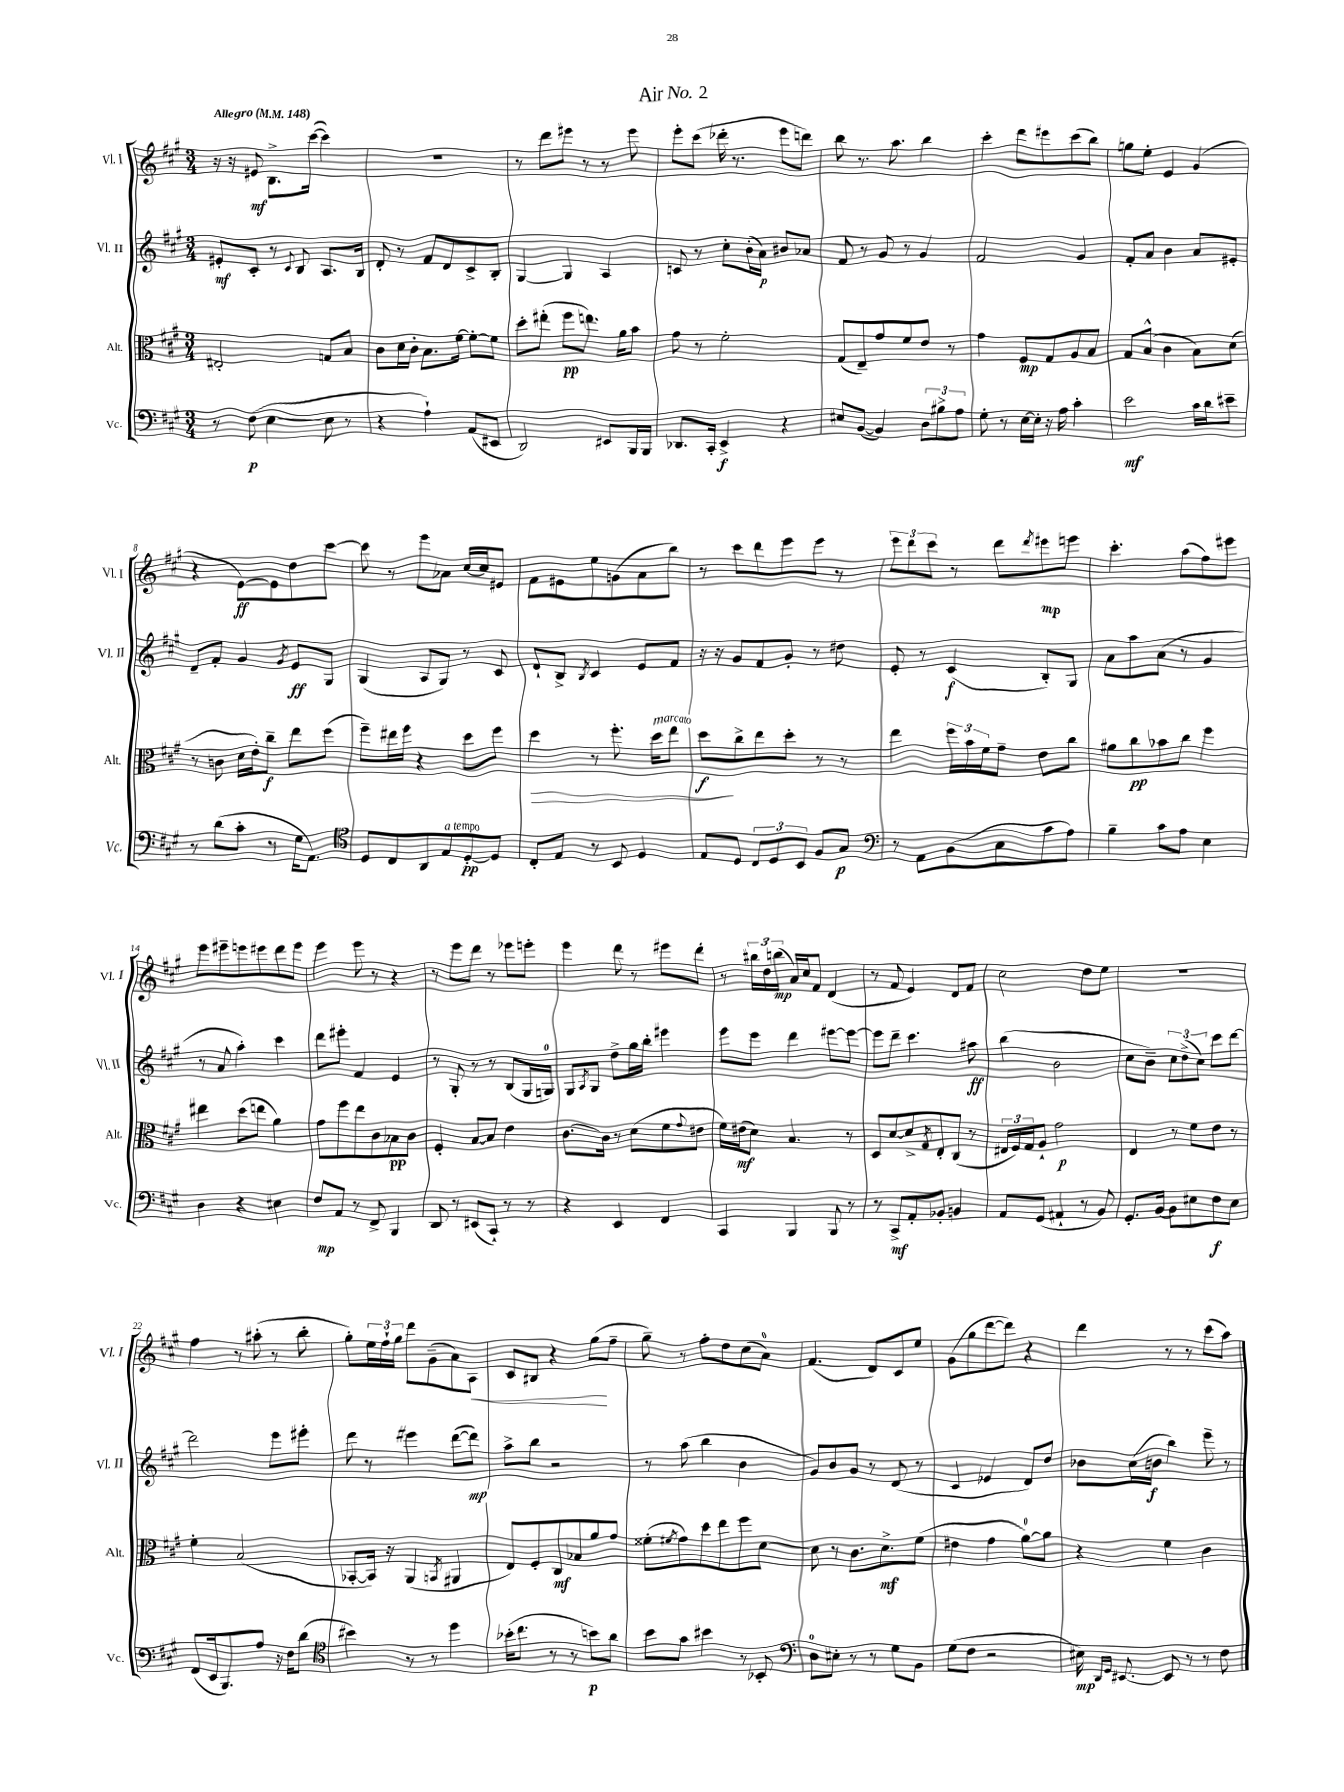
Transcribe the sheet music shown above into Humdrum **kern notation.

**kern	**dynam	**kern	**dynam	**kern	**dynam	**kern	**dynam
*part4	*part4	*part3	*part3	*part2	*part2	*part1	*part1
*staff4	*staff4	*staff3	*staff3	*staff2	*staff2	*staff1	*staff1
*I"Vc.	*	*I"Alt.	*	*I"Vl. II	*	*I"Vl. I	*
*I'Vc.	*	*I'Alt.	*	*I'Vl. II	*	*I'Vl. I	*
*clefF4	*	*clefC3	*	*clefG2	*	*clefG2	*
*k[f#c#g#]	*	*k[f#c#g#]	*	*k[f#c#g#]	*	*k[f#c#g#]	*
*M3/4	*	*M3/4	*	*M3/4	*	*M3/4	*
*MM148	*	*MM148	*	*MM148	*	*MM148	*
=1	=1	=1	=1	=1	=1	=1	=1
!	!	!	!	!	!	!LO:TX:a:B:t=Allegro	!
8r	.	2E#X'/	.	8e#X'/L	mf	16r	.
.	.	.	.	.	.	16r	.
(8F#\	p	.	.	8c#'/J	.	8e#X/	mf
[4E\	.	.	.	8r	.	8.B^\L	.
.	.	.	.	8qqc#/	.	.	.
.	.	.	.	8B/	.	.	.
.	.	.	.	.	.	([16ccc#\Jk	.
8E\]	.	8Gn/L	.	8.A/L	.	4ccc#\])	.
8r	.	8B/J	.	.	.	.	.
.	.	.	.	16B/Jk	.	.	.
=2	=2	=2	=2	=2	=2	=2	=2
4r	.	8c#\L	.	8d'/	.	2.r	.
.	.	16d\L	.	8r	.	.	.
.	.	16c#'\JJ	.	.	.	.	.
4A`\)	.	8.B\L	.	8f#/L	.	.	.
.	.	.	.	8d/	.	.	.
.	.	[16f#\Jk	.	.	.	.	.
(8AA/L	.	8f#'\L_	.	8c#^/	.	.	.
8EE#X/J	.	8f#\J]	.	8B'/J	.	.	.
=3	=3	=3	=3	=3	=3	=3	=3
2DD/)	.	8dd'\L	.	[4G#/	.	8r	.
.	.	(8ee#X'\J	.	.	.	8ddd\L	.
.	.	8ff#\L	pp	4G#/]	.	8eee#X\J	.
.	.	8.een\J)	.	.	.	8r	.
8EE#X/L	.	.	.	4A/	.	8r	.
.	.	16a\KL	.	.	.	.	.
16BBB/L	.	8b\J	.	.	.	8eee#\	.
16BBB/JJ	.	.	.	.	.	.	.
=4	=4	=4	=4	=4	=4	=4	=4
8.DD-X/L	.	8g#\	.	8cn/	.	8eee'\L	.
.	.	8r	.	8r	.	(8ccc#\J	.
16CC#'/Jk	.	.	.	.	.	.	.
4EE^/	f	2f#'\	.	8cc#'\L	.	16ddd-X'\	.
.	.	.	.	.	.	8.r	.
.	.	.	.	(16b'\L	.	.	.
.	.	.	.	16a\JJ)	p	.	.
4r	.	.	.	8b#X/L	.	8eee\L	.
.	.	.	.	8a-X/J	.	8dddn\J)	.
=5	=5	=5	=5	=5	=5	=5	=5
8E#X/L	.	(8G#/L	.	8f#/	.	8bb\	.
([8BB/J	.	8E~/)	.	8r	.	8.r	.
4BB/])	.	8g#/	.	8g#/	.	.	.
.	.	.	.	.	.	8.aa\	.
.	.	8f#/	.	8r	.	.	.
12D\L	.	8e/J	.	4g#/	.	4bb\	.
12B#X^\	.	.	.	.	.	.	.
.	.	8r	.	.	.	.	.
12A\J	.	.	.	.	.	.	.
=6	=6	=6	=6	=6	=6	=6	=6
8G#'\	.	4g#\	.	2f#/	.	4ccc#'\	.
8r	.	.	.	.	.	.	.
[16E\LL	.	8F#/L	mp	.	.	8ddd\L	.
16E'\JJ]	.	.	.	.	.	.	.
16r	.	8G#/	.	.	.	8eee#X\	.
16A\	.	.	.	.	.	.	.
4c#'\	.	8A/	.	4g#/	.	(8ccc#\	.
.	.	8B/J	.	.	.	8bb\J)	.
=7	=7	=7	=7	=7	=7	=7	=7
2e\	mf	8G#/L	.	8f#'/L	.	8ggn\L	.
.	.	(8B^^/J	.	8a/J	.	8ee'\J	.
.	.	4c#\	.	4b\	.	4e/	.
16c#\LL	.	8B\L)	.	8a/L	.	(4g#/	.
16d\J	.	.	.	.	.	.	.
8e#X~\J	.	(8d\J	.	8e#X'/J	.	.	.
!!LO:LB:g=z
=8	=8	=8	=8	=8	=8	=8	=8
8r	.	8r	.	8d~/L	.	4r	.
(8d\L	.	8cn\	.	8f#'/J	.	.	.
8c#'\J	.	16d\LL	.	4g#/	.	[8e\L)	ff
.	.	16e'\J)	.	.	.	.	.
8r	.	8cc#~\J	f	.	.	8e\]	.
.	.	.	.	8qg#/	.	.	.
16G#\KL	.	8ee\L	.	8e/L	ff	8dd\	.
8.AA\J)	.	.	.	.	.	.	.
.	.	(8ff#\J	.	8G#/J	.	[8ccc#\J	.
=9	=9	=9	=9	=9	=9	=9	=9
*clefC4	*	*	*	*	*	*	*
8D/L	.	8ff#~\L)	.	(4G#/	.	8ccc#\]	.
8C#/	.	16ee#X\L	.	.	.	8r	.
.	.	16ff#\JJ	.	.	.	.	.
8AA/	.	4r	.	8A/L	.	8eee\L	.
!LO:TX:a:i:t=a tempo	!	!	!	!	!	!	!
8E/	.	.	.	8G#/J)	.	8a-X\J	.
[8D'/	pp	8dd\L	.	8r	.	[16cc#/LL	.
.	.	.	.	.	.	16cc#/J]	.
8D/J]	.	8ff#\J	.	8c#/	.	8e#X/J	.
=10	=10	=10	=10	=10	=10	=10	=10
!	!	!	!LO:HP:b	!	!	!	!
8C#'/L	.	4dd\	>	8d`/L	.	8f#\L	.
8E/J	.	.	.	8B^/J	.	8e#X\	.
.	.	.	.	8qB/	.	.	.
8r	.	8r	.	4c#/	.	8ee\	.
8BB/	.	8.ff#'\	.	.	.	(8gn\	.
4D/	.	.	.	8e/L	.	8a\	.
!	!	!LO:TX:a:i:t=marcato	!	!	!	!	!
.	.	16dd\KL	.	.	.	.	.
.	.	8ee\J	.	8f#/J	.	8bb\J)	.
=11	=11	=11	=11	=11	=11	=11	=11
8E/L	.	8dd\L	f	16r	.	8r	.
.	.	.	.	16r	.	.	.
8D/J	.	8cc#^\	]	8g#/L	.	8ccc#\L	.
12C#/L	.	8ee\	.	8f#/	.	8ddd\	.
12D/	.	.	.	.	.	.	.
.	.	8dd'\J	.	8g#'/J	.	8eee\	.
12BB/J	.	.	.	.	.	.	.
8F#/L	.	8r	.	8r	.	8eee\J	.
8G#/J	p	8r	.	8dd#X\	.	8r	.
=12	=12	=12	=12	=12	=12	=12	=12
*clefF4	*	*	*	*	*	*	*
8r	.	4ee\	.	8e'/	.	12eee\L	.
.	.	.	.	.	.	12ddd\	.
8AA\L	.	.	.	8r	.	.	.
.	.	.	.	.	.	12ccc#\J	.
(8BB\	.	24ff#\LL	.	(4c#/	f	8r	.
.	.	24b\	.	.	.	.	.
.	.	24f#\J	.	.	.	.	.
8C#\	.	8g#~\J	.	.	.	8ddd\L	.
.	.	.	.	.	.	8qddd/	.
8c#\	.	8e\L	.	8B'/L)	.	8eee#X\	mp
8A\J)	.	8cc#\J	.	8G#/J	.	8eeen\J	.
=13	=13	=13	=13	=13	=13	=13	=13
4B~\	.	8a#X\L	.	8a\L	.	4.ccc#'\	.
.	.	8cc#\	pp	8aa\	.	.	.
8c#\L	.	8b-X\	.	(8a\J	.	.	.
8A\J	.	8cc#\J	.	8r	.	(8aa\L	.
4E\	.	4ff#\	.	4g#/	.	8ff#\)	.
.	.	.	.	.	.	8eee#X\J	.
!!LO:LB:g=z
=14	=14	=14	=14	=14	=14	=14	=14
4D\	.	4ee#X\	.	8r	.	8eee\L	.
.	.	.	.	8a/	.	8eee#X~\	.
4r	.	(8dd\L	.	4aa'\)	.	8eeen\	.
.	.	8een\J	.	.	.	8eee#X\	.
4E#X\	.	4a\)	.	4ccc#\	.	8ddd\	.
.	.	.	.	.	.	8eee#\J	.
=15	=15	=15	=15	=15	=15	=15	=15
8F#/L	mp	8g#\L	.	8ddd\L	.	4eee\	.
8AA/J	.	8ff#\	.	8eee#X'\J	.	.	.
8r	.	8ee\	.	4f#/	.	8eee\	.
8FF#^/	.	8c#\	.	.	.	8r	.
4BBB/	.	8B-X\	pp	4e/	.	4r	.
.	.	8c#\J	.	.	.	.	.
=16	=16	=16	=16	=16	=16	=16	=16
8DD/	.	4F#'/	.	8r	.	8r	.
8r	.	.	.	8G#'/	.	8eee\L	.
(8EE#X/L	.	[8B/L	.	8r	.	8ddd\J	.
8CC#`/J)	.	8B/J]	.	8r	.	8r	.
8r	.	4e\	.	(8B/L	.	8eee-X\L	.
8r	.	.	.	16G#/L	.	8eeen'\J	.
.	.	.	.	16Gn/JJ)	.	.	.
=17	=17	=17	=17	=17	=17	=17	=17
4r	.	[8.c#\L	.	8G#/L	.	4eee\	.
.	.	.	.	8qA/	.	.	.
.	.	.	.	8G#/J	.	.	.
.	.	16c#\Jk]	.	.	.	.	.
4EE/	.	8r	.	8dd^\L	.	8ddd\	.
.	.	(8d\L	.	16gg#\L	.	8r	.
.	.	.	.	16bb'\JJ	.	.	.
4FF#/	.	8f#\	.	4eee#X\	.	8eee#X\L	.
.	.	8qqg#/	.	.	.	.	.
.	.	8e#X\J	.	.	.	8ddd'\J	.
=18	=18	=18	=18	=18	=18	=18	=18
4CC#/	.	16f#\LL)	.	8eee\L	.	8r	.
.	.	(16e#X\J	mf	.	.	.	.
.	.	8d\J)	.	8eee\J	.	24bb#X\LL	.
.	.	.	.	.	.	24dd\	.
.	.	.	.	.	.	(24bbn\JJ	mp
4BBB/	.	4.B/	.	4ddd\	.	16a/LL)	.
.	.	.	.	.	.	16cc#/J	.
.	.	.	.	.	.	8f#/J	.
8BBB/	.	.	.	[8eee#X\L	.	(4d/	.
8r	.	8r	.	8eee#\J_	.	.	.
=19	=19	=19	=19	=19	=19	=19	=19
8r	.	8D/L	.	8eee#\L]	.	8r	.
8CC#^/L	mf	[8d/	.	8ddd~\J	.	8f#/	.
8AA'/	.	8d^/]	.	4.ccc#\	.	4e/)	.
.	.	8qG#/	.	.	.	.	.
8BB-X'/J	.	8E'/	.	.	.	.	.
4BBn/	.	(8C#/J	.	.	.	8d/L	.
.	.	8r	.	8aa#X\	ff	8f#/J	.
=20	=20	=20	=20	=20	=20	=20	=20
8AA/L	.	24E#X/LL	.	(4bb\	.	2cc#\	.
.	.	24F#/)	.	.	.	.	.
.	.	24G#/J	.	.	.	.	.
(8GG#/J	.	8A`/J	.	.	.	.	.
4AA#X`/	.	2g#\	p	2b\	.	.	.
8r	.	.	.	.	.	8dd\L	.
8BB/)	.	.	.	.	.	8ee\J	.
=21	=21	=21	=21	=21	=21	=21	=21
8.GG#'/L	.	4E/	.	8cc#\L	.	2.r	.
.	.	.	.	8b~\J)	.	.	.
[16BB/Jk	.	.	.	.	.	.	.
8BB\L]	.	8r	.	12cc#\L	.	.	.
.	.	.	.	(12dd^\	.	.	.
8E#X\	.	8f#\L	.	.	.	.	.
.	.	.	.	12cc#\J)	.	.	.
8F#\	f	8e\J	.	8ccc#\L	.	.	.
8E#\J	.	8r	.	[8ddd\J	.	.	.
!!LO:LB:g=z
=22	=22	=22	=22	=22	=22	=22	=22
(8FF#/L	.	4f#'\	.	2ddd\]	.	4ff#\	.
16EE/k	.	.	.	.	.	.	.
8.BBB/)	.	.	.	.	.	.	.
.	.	(2B/	.	.	.	8r	.
8A/J	.	.	.	.	.	(8aa#X'\	.
16r	.	.	.	8eee\L	.	8r	.
16F#\KL	.	.	.	.	.	.	.
(8d\J	.	.	.	8eee#X'\J	.	8bb'\	.
=23	=23	=23	=23	=23	=23	=23	=23
*clefC4	*	*	*	*	*	*	*
4b#X\)	.	[8BB-X'/L	.	8ddd\	.	8gg#'\L)	.
.	.	16BB-/Jk])	.	8r	.	24ee\L	.
.	.	.	.	.	.	24ff#`\	.
.	.	16r	.	.	.	.	.
.	.	.	.	.	.	24gg#\JJ	.
8r	.	(4AA/	.	4eee#X\	.	8ddd\L	.
8r	.	.	.	.	.	(8g#~\	.
.	.	8qBBn/	.	.	.	.	.
4dd\	.	4AA#X/	.	([8ddd\L	.	8a\)	.
!	!	!	!	!	!	!	!LO:HP:b
.	.	.	.	8ddd\J])	mp	8A\J	<
=24	=24	=24	=24	=24	=24	=24	=24
(16b-X'\KL	.	8E/L)	.	8aa^\L	.	8c#/L	.
8.cc#\J	.	.	.	.	.	.	.
.	.	8F#'/	.	8bb\J	.	8B#X/J	.
8r	.	8C#/	mf	2r	.	4r	.
8r	.	8B-X/	.	.	.	.	.
8bn\L)	p	8a/	.	.	.	(8gg#\L	.
8a\J	.	8g#/J	.	.	.	8ff#~\J	[
=25	=25	=25	=25	=25	=25	=25	=25
8b\L	.	(8f##X'\L	.	8r	.	8gg#~\)	.
.	.	8qf#X/	.	.	.	.	.
8g#\J	.	8g#\)	.	(8aa\	.	8r	.
4b#X\	.	8dd\	.	4bb\	.	8ff#'\L	.
.	.	8ee\	.	.	.	8dd\	.
8r	.	8ff#\	.	4b\	.	(8cc#\	.
8BB-X'/	.	[8d\J	.	.	.	8a\J)	.
=26	=26	=26	=26	=26	=26	=26	=26
*clefF4	*	*	*	*	*	*	*
8D\L	.	8d\]	.	8g#/L)	.	(4.f#/	.
8E#X'\J	.	8r	.	8b/	.	.	.
8r	.	8.c#\L	.	8g#/J	.	.	.
8r	.	.	.	8r	.	8d/L)	.
.	.	8.d^\	mf	.	.	.	.
8G#\L	.	.	.	(8d/	.	8c#/	.
8BB\J	.	(8f#\J	.	8r	.	8ee/J	.
=27	=27	=27	=27	=27	=27	=27	=27
(8G#\L	.	4e#X\	.	4c#/	.	(8g#\L	.
8F#\J	.	.	.	.	.	8gg#\	.
2r	.	4g#\	.	4e-X/	.	[8ddd\	.
.	.	.	.	.	.	8ddd\J])	.
.	.	[8a\L)	.	8d/L)	.	4r	.
.	.	8a\J]	.	8dd/J	.	.	.
=28	=28	=28	=28	=28	=28	=28	=28
16E#X\)	mp	4r	.	8b-X\L	.	4ddd\	.
16qqDD/LL	.	.	.	.	.	.	.
16qqGG#/JJ	.	.	.	.	.	.	.
[8.EE#X/	.	.	.	.	.	.	.
.	.	.	.	(16cc#\L	.	.	.
.	.	.	.	16bn\JJ	f	.	.
8EE#/]	.	4f#\	.	4bb\)	.	8r	.
8r	.	.	.	.	.	8r	.
8r	.	4c#\	.	8eee~\	.	(8ccc#\L	.
8F#\	.	.	.	8r	.	8aa\J)	.
==	==	==	==	==	==	==	==
*-	*-	*-	*-	*-	*-	*-	*-
